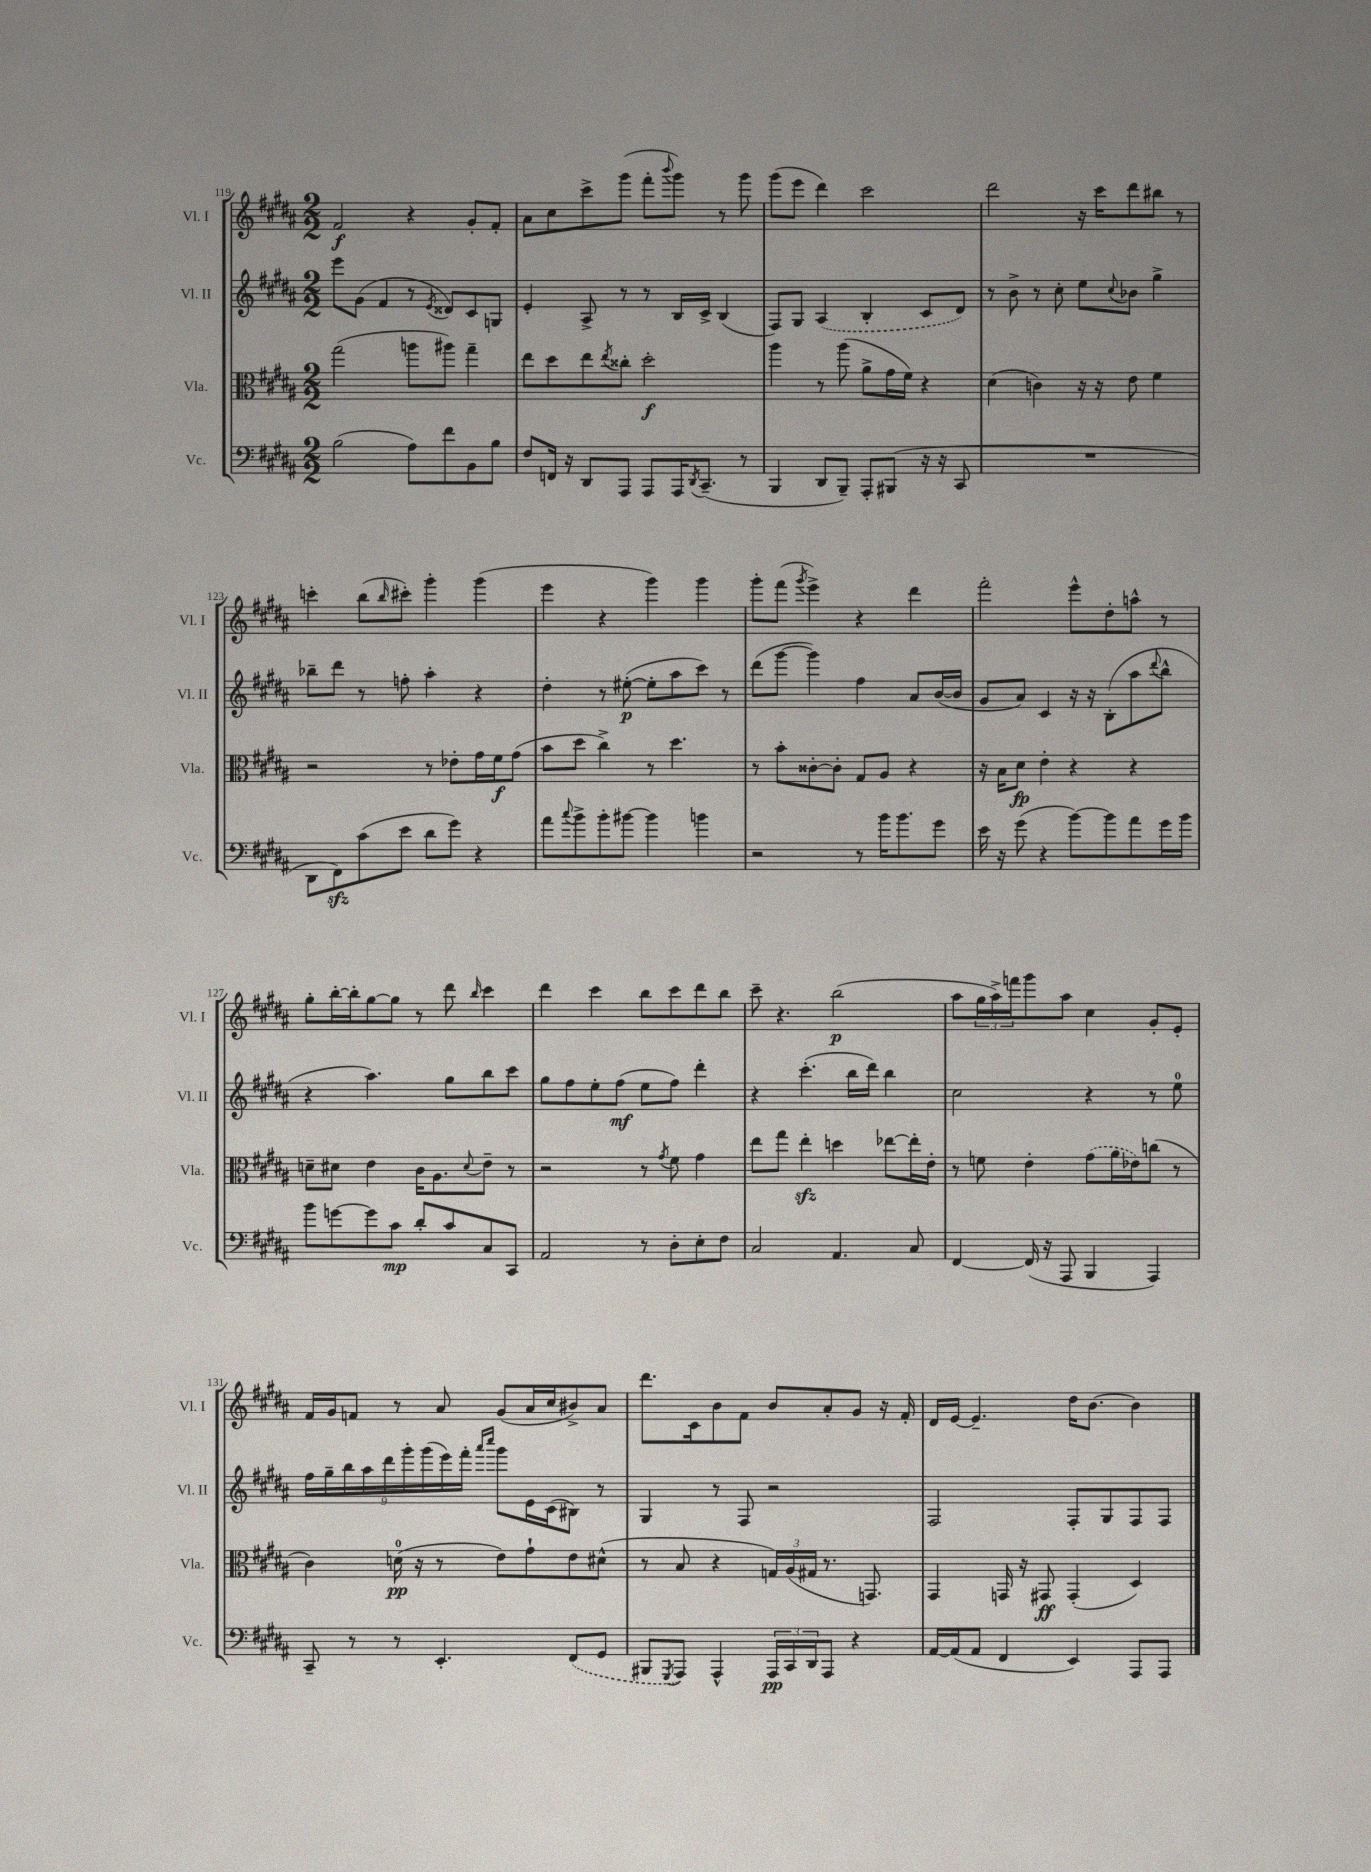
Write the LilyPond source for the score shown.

<<
\new StaffGroup <<
\new Staff = "s0" \with { instrumentName = "Vl. I" shortInstrumentName = "Vl. I" } {
    \clef treble \key b \major \numericTimeSignature \time 2/2
    fis'2\f r4 gis'8-. fis'8-. |
    ais'8 cis''8 cis'''8-> gis'''8( fis'''8-. \appoggiatura { b'''8 } gis'''8) r8 gis'''8 |
    gis'''8( e'''8 dis'''4) cis'''2 |
    dis'''2 r16 cis'''16 dis'''8 bis''8 r8 |
    c'''4-. b''8( \grace { b''16 } cis'''8-.) gis'''4-. gis'''4( |
    e'''4 r4 gis'''4) gis'''4 |
    gis'''8-. fis'''8( \acciaccatura { gis'''8 } e'''4->) r4 dis'''4 |
    fis'''2-. e'''8-^ dis''8-. a''8-^ r8 |
    gis''8-. b''16~-. b''16-. gis''8~ gis''8 r8 dis'''8 \grace { b''16 } cis'''4 |
    dis'''4 cis'''4 b''8 cis'''8 dis'''8 b''8 |
    cis'''8-- r4. b''2\p( |
    ais''8 \tuplet 3/2 { gis''16 ais''16->) f'''16 } gis'''8 ais''8 cis''4 gis'8-. e'8-. |
    fis'16 gis'16 f'8 r8 ais'8 gis'8( ais'16 cis''16 bis'8->) ais'8 |
    dis'''8. cis'16 b'8 fis'8 b'8 ais'8-. gis'8 r16 fis'16-. |
    dis'16 e'16~ e'4.-- dis''16 b'8.~ b'4 \bar "|." |
}
\new Staff = "s1" \with { instrumentName = "Vl. II" shortInstrumentName = "Vl. II" } {
    \clef treble \key b \major \numericTimeSignature \time 2/2
    e'''8 gis'8( fis'4 r8 \acciaccatura { e'8 } disis'8) cis'8 g8 |
    e'4-. ais8-> r8 r8 b16 cis'16-> b4( |
    fis8) gis8 \once \slurDashed ais4( b4-. cis'8 dis'8) |
    r8 b'8-> r8 cis''8-. e''8 \appoggiatura { cis''8 } bes'8 gis''4-> |
    bes''8-- dis'''8 r8 f''8-. ais''4-. r4 |
    dis''4-. r8 eis''8~-.\p( eis''8-. ais''8 cis'''8) r8 |
    dis'''8( gis'''8~ gis'''4) fis''4 ais'8 b'16~( b'16 |
    gis'8 ais'8) cis'4 r16 r16 b8-.( ais''8 \appoggiatura { dis'''8 } b''8-^ |
    r4 ais''4.) gis''8 b''8 cis'''8 |
    gis''8 fis''8 e''8-. fis''8\mf( e''8 fis''8) dis'''4-. |
    r4 cis'''4.-.( b''16 dis'''16) b''4 |
    cis''2 r4 r8 e''8-0 |
    \tuplet 9/8 { fis''16 gis''16-- b''16 ais''16 dis'''16 gis'''16-. gis'''16( e'''16) fis'''16-. } \grace { ais'''16 cis''''16 } gis'''8 e'16 cis'16( bis8) r8 |
    gis4 r8 fis8 r2 |
    fis2 fis8-. gis8 fis8 fis8 \bar "|." |
}
\new Staff = "s2" \with { instrumentName = "Vla." shortInstrumentName = "Vla." } {
    \clef alto \key b \major \numericTimeSignature \time 2/2
    gis''2( a''8 ais''8) gis''4-- |
    e''8 dis''8 e''8 \acciaccatura { e''8 } cisis''8-. dis''2-.\f |
    ais''4 r8 ais''8( ais'8-> gis'16 fis'16) r4 |
    dis'4( c'4) r16 r16 e'8 fis'4 |
    r2 r8 ees'8-. gis'16 fis'16\f gis'8( |
    b'8 dis''8 cis''4->) r8 dis''4. |
    r8 b'8-. cisis'8~-. cisis'8-. gis8 ais8 r4 |
    r16 b16 dis'8\fp e'4-. r4 r4 |
    d'8-- dis'8 e'4 cis'16 ais8. \appoggiatura { dis'8 } e'8-- r8 |
    r2 r8 \acciaccatura { gis'8 } fis'8 gis'4 |
    e''8 gis''8 e''4-.\sfz d''4 ees''8~ ees''16-. e'16-. |
    r8 f'8 e'4-. \once \slurDashed gis'8( ais'16 ees'16) c''8( r8 |
    cis'4) d'16-0\pp( r16 r8 e'8) gis'8-! e'8 dis'8-^( |
    r8 b8 r4 \tuplet 3/2 { g16) ais16( gis16 } r8. g,8.) |
    gis,4 g,16 r16 gis,8\ff gis,4-.( dis4) \bar "|." |
}
\new Staff = "s3" \with { instrumentName = "Vc." shortInstrumentName = "Vc." } {
    \clef bass \key b \major \numericTimeSignature \time 2/2
    b2( ais8) fis'8 b,8 b8 |
    fis8 f,16 r16 dis,8 ais,,8 ais,,8 ais,,16 \acciaccatura { dis,8 } cis,8.--( r8 |
    b,,4 dis,8 b,,8--) ais,,8-. bis,,8( r16 r16 cis,8 |
    R1 |
    dis,8 fis,8\sfz) cis'8( e'8 dis'8 gis'8) r4 |
    ais'8 \appoggiatura { cis''8 } b'8-> b'8-. bis'8~ bis'4 b'4 |
    r2 r8 b'16 b'8. gis'8 |
    e'16 r16 gis'8( r4 b'8~) b'8 ais'8 gis'16 b'16 |
    b'8 g'8~ g'8 cis'8\mp dis'8-. cis'8 cis8 cis,8 |
    ais,2 r8 dis8-. e8-. fis8 |
    cis2 ais,4. cis8 |
    fis,4~ fis,16( r16 ais,,8 b,,4 ais,,4) |
    cis,8-- r8 r8 e,4.-. \once \slurDashed fis,8( gis,8 |
    bis,,8 \acciaccatura { gis,,8 } ais,,8) ais,,4-^ \tuplet 3/2 { ais,,16\pp cis,16 dis,16 } ais,,8 r4 |
    ais,16~ ais,16( ais,8 fis,4 e,4) ais,,8 ais,,8 \bar "|." |
}
>>
>>
\layout { \context { \Score currentBarNumber = #119 } }
